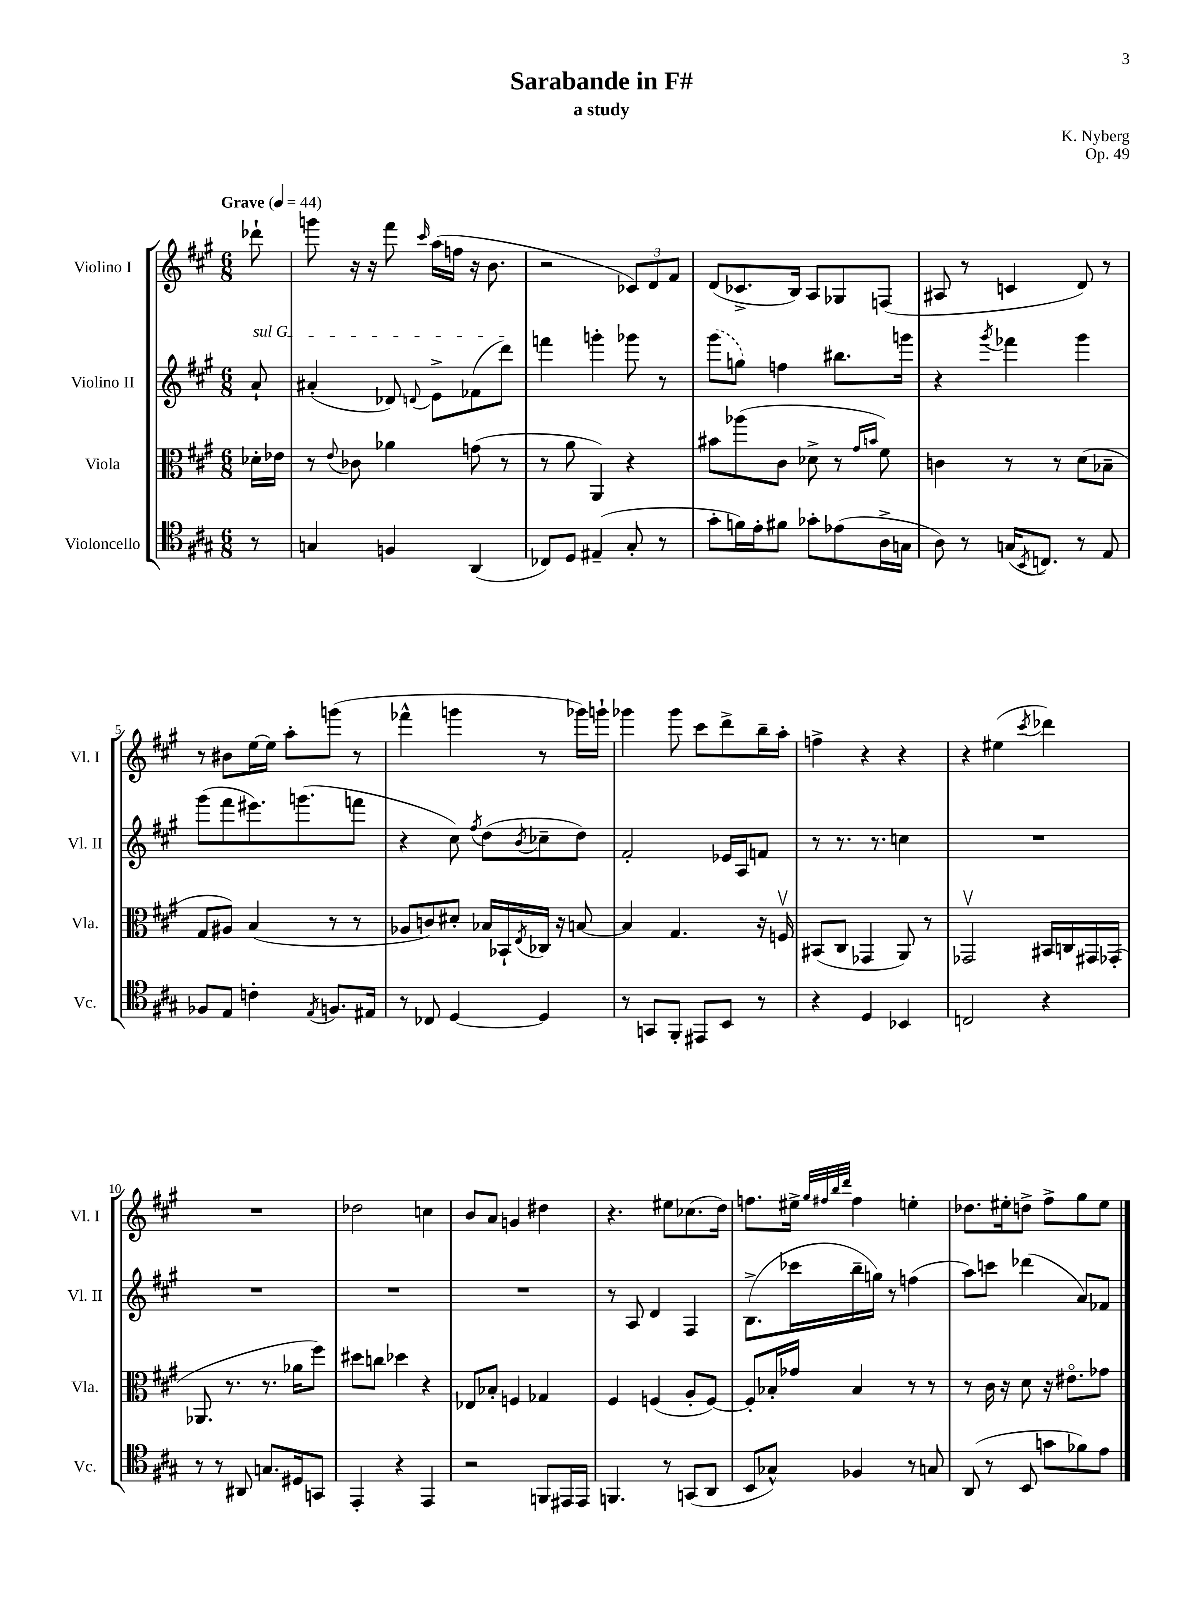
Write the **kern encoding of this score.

**kern	**kern	**kern	**kern
*part4	*part3	*part2	*part1
*staff4	*staff3	*staff2	*staff1
*I"Violoncello	*I"Viola	*I"Violino II	*I"Violino I
*I'Vc.	*I'Vla.	*I'Vl. II	*I'Vl. I
*clefC4	*clefC3	*clefG2	*clefG2
*k[f#c#g#]	*k[f#c#g#]	*k[f#c#g#]	*k[f#c#g#]
*M6/8	*M6/8	*M6/8	*M6/8
*MM44	*MM44	*MM44	*MM44
=	=	=	=
!	!	!	!LO:TX:a:B:t=Grave
!	!	!LO:TX:a:i:t=sul G	!
8r	16d-X'\LL	8a`/	8ddd-X`\
.	16e-X\JJ	.	.
=1	=1	=1	=1
4Gn/	8r	(4a#X'/	8gggn\
.	8qqe/	.	.
.	8c-X\	.	16r
.	.	.	16r
4Fn/	4a-X\	8d-X/)	8fff#\
.	.	8qqdn/	16qqccc#/
.	.	8e^\L	(16aa\LL
.	.	.	16ffn\JJ
(4AA/	(8gn\	(8f-X\	16r
.	.	.	8.b\
.	8r	8ddd\J)	.
=2	=2	=2	=2
8C-X/L)	8r	4fffn\	2r
8D/J	8a\	.	.
(4E#X~/	4AA/)	4gggn'\	.
8G#'/	4r	8ggg-X\	12c-X/L)
.	.	.	12d/
8r	.	8r	.
.	.	.	12f#/J
=3	=3	=3	=3
8g#'\L	8b#X\L	(8ggg#\L	(8d/L
16fn\L)	(8aa-X\	8ggn\J)	8.c-X^/
16e'\J	.	.	.
8f#X\J	8c#\J	4ffn\	.
.	.	.	16B/Jk)
8g-X'\L	8d-X^\	.	8A/L
(8e-X\	8r	8.bb#X\L	8G-X/
.	16qqg#/LL	.	.
.	16qqbn/JJ	.	.
16A^\L	8f#\)	.	(8Fn/J
16Gn\JJ	.	16gggn\Jk	.
=4	=4	=4	=4
8A\)	4cn\	4r	8A#X/
8r	.	.	8r
.	.	8qggg#/	.
(16Gn/KL	8r	4fff-X\	4cn/
8qBB/	.	.	.
8.Cn/J)	.	.	.
.	8r	.	.
8r	(8d\L	4ggg#\	8d/)
8E/	8B-X~\J	.	8r
!!LO:LB:g=z
=5	=5	=5	=5
8F-X/L	8G#/L	(8ggg#\L	8r
8E/J	8A#X/J)	8fff#\	8b#X\L
4cn'\	(4B/	8.eee#X\)	[16ee\L
.	.	.	16ee\JJ]
.	.	.	8aa'\L
.	.	(8.gggn\	.
8qE/	.	.	.
8.Fn/L	8r	.	(8gggn\J
.	8r	8fffn\J	8r
16E#X/Jk	.	.	.
=6	=6	=6	=6
8r	8A-X/L	4r	4fff-X^^\
8C-X/	8cn/)	.	.
[4D/	8d#X'/J	8cc#\)	4gggn\
.	.	8qff#/	.
.	16B-X/LL	(8dd\L	.
.	16BB-X`/	.	.
.	8qE/	8qb/	.
4D/]	16C-X/JJ	8cc-X~\	8r
.	16r	.	.
.	[8Bn/	8dd\J)	16ggg-X\LL)
.	.	.	16gggn`\JJ
=7	=7	=7	=7
8r	4B/]	2f#'/	4ggg-X\
8GGn/L	.	.	.
8FF#'/J	4.G#/	.	8ggg-\
8EE#X/L	.	.	8ccc#\L
8BB/J	.	16e-X/LL	8ddd^\
.	.	16A/J	.
8r	16r	8fn/J	16bb~\L
.	16Fnv/	.	16aa'\JJ
=8	=8	=8	=8
4r	(8BB#X/L	8r	4ffn^\
.	8C#/J	8.r	.
4D/	4GG-X/	.	4r
.	.	8.r	.
4BB-X/	8AA/)	4ccn\	4r
.	8r	.	.
=9	=9	=9	=9
2Cn/	2GG-Xv/	2.r	4r
.	.	.	(4ee#X\
.	.	.	8qccc#/
4r	16BB#X/LL	.	4ddd-X\)
.	16Cn/	.	.
.	16GG#X/	.	.
.	(16GG-X'/JJ	.	.
!!LO:LB:g=z
=10	=10	=10	=10
8r	8.AA-X/	2.r	2.r
8r	.	.	.
.	8.r	.	.
8AA#X/	.	.	.
8.Gn/L	8.r	.	.
16D#X/k	16a-X\KL	.	.
8GGn/J	8ff#\J)	.	.
=11	=11	=11	=11
4EE'/	8dd#X\L	2.r	2dd-X\
.	8ccn\J	.	.
4r	4dd-X\	.	.
4EE/	4r	.	4ccn\
=12	=12	=12	=12
2r	8E-X/L	2.r	8b/L
.	8B-X'/J	.	8a/J
.	4Fn/	.	4gn/
8FFn/L	4G-X/	.	4dd#X\
16EE#X/L	.	.	.
16EE#/JJ	.	.	.
=13	=13	=13	=13
4.FFn/	4F#/	8r	4.r
.	.	8A/	.
.	(4Fn/	4d/	.
8r	.	.	8ee#X\L
(8GGn/L	8A'/L	4F#/	(8.cc-X\
8AA/J	[8F/J)	.	.
.	.	.	16dd\Jk)
=14	=14	=14	=14
8BB/L	8F'/L]	(8.B^\L	8.ffn\L
8G-X^^/J)	16B-X'/L	.	.
.	16g-X/JJ	16ccc-X\L	16ee#X^\Jk
.	.	.	32qqgg#/LLL
.	.	.	32qqff#X/
.	.	.	32qqbb/
.	.	.	32qqddd/JJJ
4F-X/	4B-/	16bb~\	4ff#\
.	.	16ggn\JJ)	.
.	.	8r	.
8r	8r	(4ffn\	4een'\
8Gn/	8r	.	.
=15	=15	=15	=15
(8AA/	8r	8aa\L)	8.dd-X\L
8r	16c#\	8cccn\J	.
.	16r	.	16ee#X'\k
8BB/	8d\	(4ddd-X\	8ddn^\J
8gn\L	16r	.	8ff#^\L
.	8.e#X\L	.	.
8f-X\)	.	8a/L)	8gg#\
8e\J	8g-X\J	8f-X/J	8ee#\J
==	==	==	==
*-	*-	*-	*-
